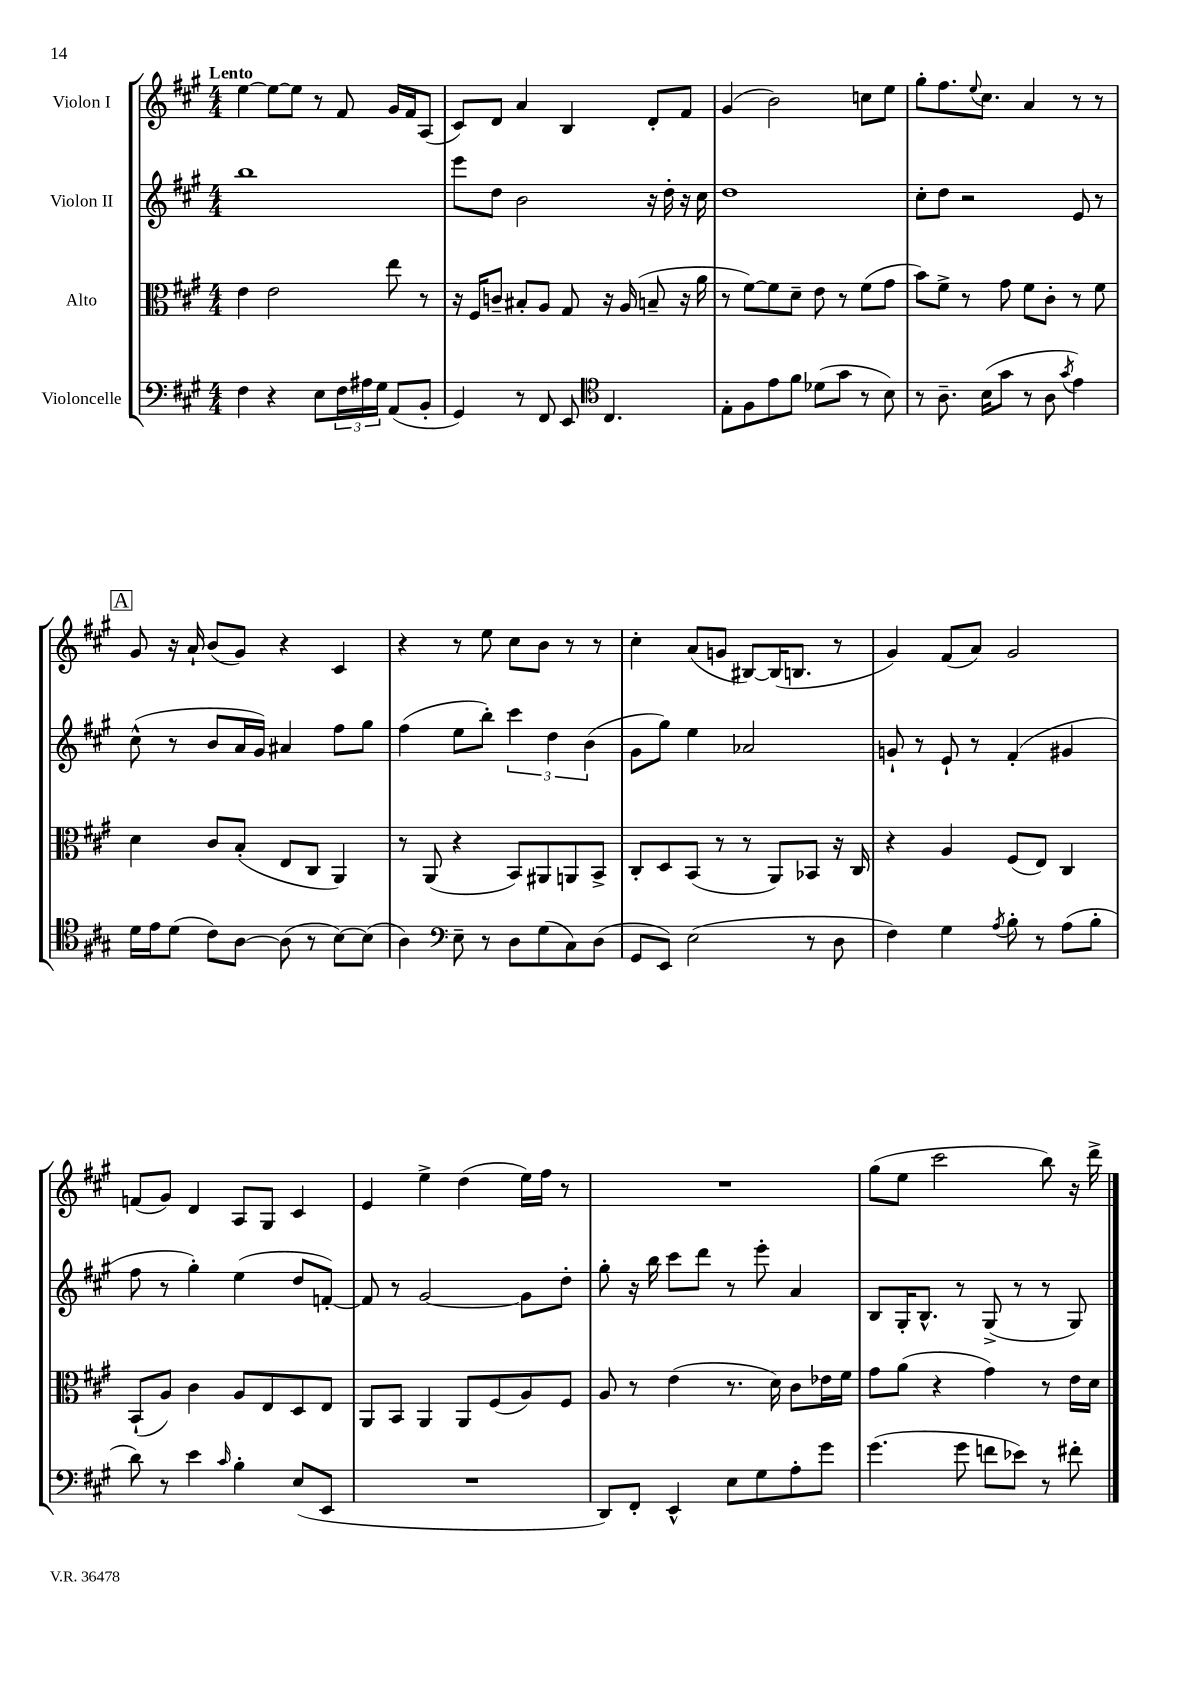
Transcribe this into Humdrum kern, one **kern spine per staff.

**kern	**kern	**kern	**kern
*part4	*part3	*part2	*part1
*staff4	*staff3	*staff2	*staff1
*I"Violoncelle	*I"Alto	*I"Violon II	*I"Violon I
*clefF4	*clefC3	*clefG2	*clefG2
*k[f#c#g#]	*k[f#c#g#]	*k[f#c#g#]	*k[f#c#g#]
*M4/4	*M4/4	*M4/4	*M4/4
=1	=1	=1	=1
!	!	!	!LO:TX:a:B:t=Lento
4F#\	4e\	1bb	[4ee\
4r	2e\	.	8ee\L_
.	.	.	8ee\J]
8E\L	.	.	8r
24F#\L	.	.	8f#/
24A#X\	.	.	.
24G#\JJ	.	.	.
(8AA/L	8ee\	.	16g#/LL
.	.	.	16f#/J
8BB'/J	8r	.	(8A/J
=2	=2	=2	=2
4GG#/)	16r	8eee\L	8c#/L)
.	16F#/KL	.	.
.	8cn~/J	8dd\J	8d/J
8r	8B#X'/L	2b\	4a/
8FF#/	8A/J	.	.
8EE/	8G#/	.	4B/
*clefC4	*	*	*
4.C#/	16r	.	.
.	(16A/	.	.
.	8Bn~/	16r	8d'/L
.	.	16dd'\	.
.	16r	16r	8f#/J
.	16a\	16cc#\	.
=3	=3	=3	=3
8E'\L	8r	1dd	(4g#/
8F#\	[8f#\L)	.	.
8e\	8f#\]	.	2b\)
8f#\J	8d~\J	.	.
(8d-X\L	8e\	.	.
8g#\J	8r	.	.
8r	(8f#\L	.	8ccn\L
8B\)	8g#\J	.	8ee\J
=4	=4	=4	=4
8r	8b\L)	8cc#'\L	8gg#'\L
8.A~\	8f#^\J	8dd\J	8.ff#\
.	8r	2r	.
.	.	.	8qqee/
(16B\KL	.	.	8.cc#\J
8g#\J	8g#\	.	.
8r	8f#\L	.	4a/
8A\	8c#'\J	.	.
8qg#/	.	.	.
4e\)	8r	8e/	8r
.	8f#\	8r	8r
!!LO:LB:g=z
!!LO:REH:place=s1:t=A
=5	=5	=5	=5
16d\LL	4d\	(8cc#^^\	8g#/
16e\J	.	.	.
(8d\J	.	8r	16r
.	.	.	16a`/
8c#\L)	8c#/L	8b/L	(8b/L
[8A\J	(8B'/J	16a/L	8g#/J)
.	.	16g#/JJ)	.
(8A\]	8E/L	4a#X/	4r
8r	8C#/J	.	.
[8B\L)	4AA/)	8ff#\L	4c#/
(8B\J]	.	8gg#\J	.
=6	=6	=6	=6
4A\)	8r	(4ff#\	4r
.	(8AA/	.	.
*clefF4	*	*	*
8E~\	4r	8ee\L	8r
8r	.	8bb'\J)	8ee\
8D\L	8BB/L)	6ccc#\	8cc#\L
(8G#\	8AA#X/	.	8b\J
.	.	6dd\	.
8C#\)	8AAn/	.	8r
.	.	(6b\	.
(8D\J	8BB^/J	.	8r
=7	=7	=7	=7
8GG#/L	8C#'/L	8g#\L	4cc#'\
8EE/J)	8D/	8gg#\J)	.
(2E\	(8BB/J	4ee\	(8a/L
.	8r	.	8gn/J
.	8r	2a-X/	[8B#X/L)
.	8AA/L)	.	(16B#/K]
.	.	.	8.Bn/J
8r	8BB-X/J	.	.
8D\	16r	.	8r
.	16C#/	.	.
=8	=8	=8	=8
4F#\)	4r	8gn`/	4g#/)
.	.	8r	.
4G#\	4A/	8e`/	(8f#/L
.	.	8r	8a/J)
8qA/	.	.	.
8B'\	(8F#/L	(4f#'/	2g#/
8r	8E/J)	.	.
(8A\L	4C#/	4g#X/	.
8B'\J	.	.	.
!!LO:LB:g=z
=9	=9	=9	=9
8d\)	(8BB`/L	8ff#\	(8fn/L
8r	8A/J)	8r	8g#/J)
4e\	4c#\	4gg#'\)	4d/
16qqc#/	.	.	.
4B'\	8A/L	(4ee\	8A/L
.	8E/	.	8G#/J
(8E/L	8D/	8dd/L	4c#/
8EE/J	8E/J	[8fn'/J)	.
=10	=10	=10	=10
1r	8AA/L	8f/]	4e/
.	8BB/J	8r	.
.	4AA/	[2g#/	4ee^\
.	8AA/L	.	(4dd\
.	(8F#/	.	.
.	8A/)	8g#\L]	16ee\LL)
.	.	.	16ff#\JJ
.	8F#/J	8dd'\J	8r
=11	=11	=11	=11
8DD/L)	8A/	8gg#'\	1r
8FF#'/J	8r	16r	.
.	.	16bb\	.
4EE^^/	(4e\	8ccc#\L	.
.	.	8ddd\J	.
8E\L	8.r	8r	.
8G#\	.	8eee'\	.
.	16d\)	.	.
8A'\	8c#\L	4a/	.
8g#\J	16e-X\L	.	.
.	16f#\JJ	.	.
=12	=12	=12	=12
(4.g#\	8g#\L	8B/L	(8gg#\L
.	(8a\J	16G#'/K	8ee\J
.	.	8.B^^/J	.
.	4r	.	2ccc#\
8g#\	.	8r	.
8fn\L	4g#\)	(8G#^/	.
8e-X\J)	.	8r	.
8r	8r	8r	8bb\)
8f#X'\	16e\LL	8G#/)	16r
.	16d\JJ	.	16ddd^\
==	==	==	==
*-	*-	*-	*-
